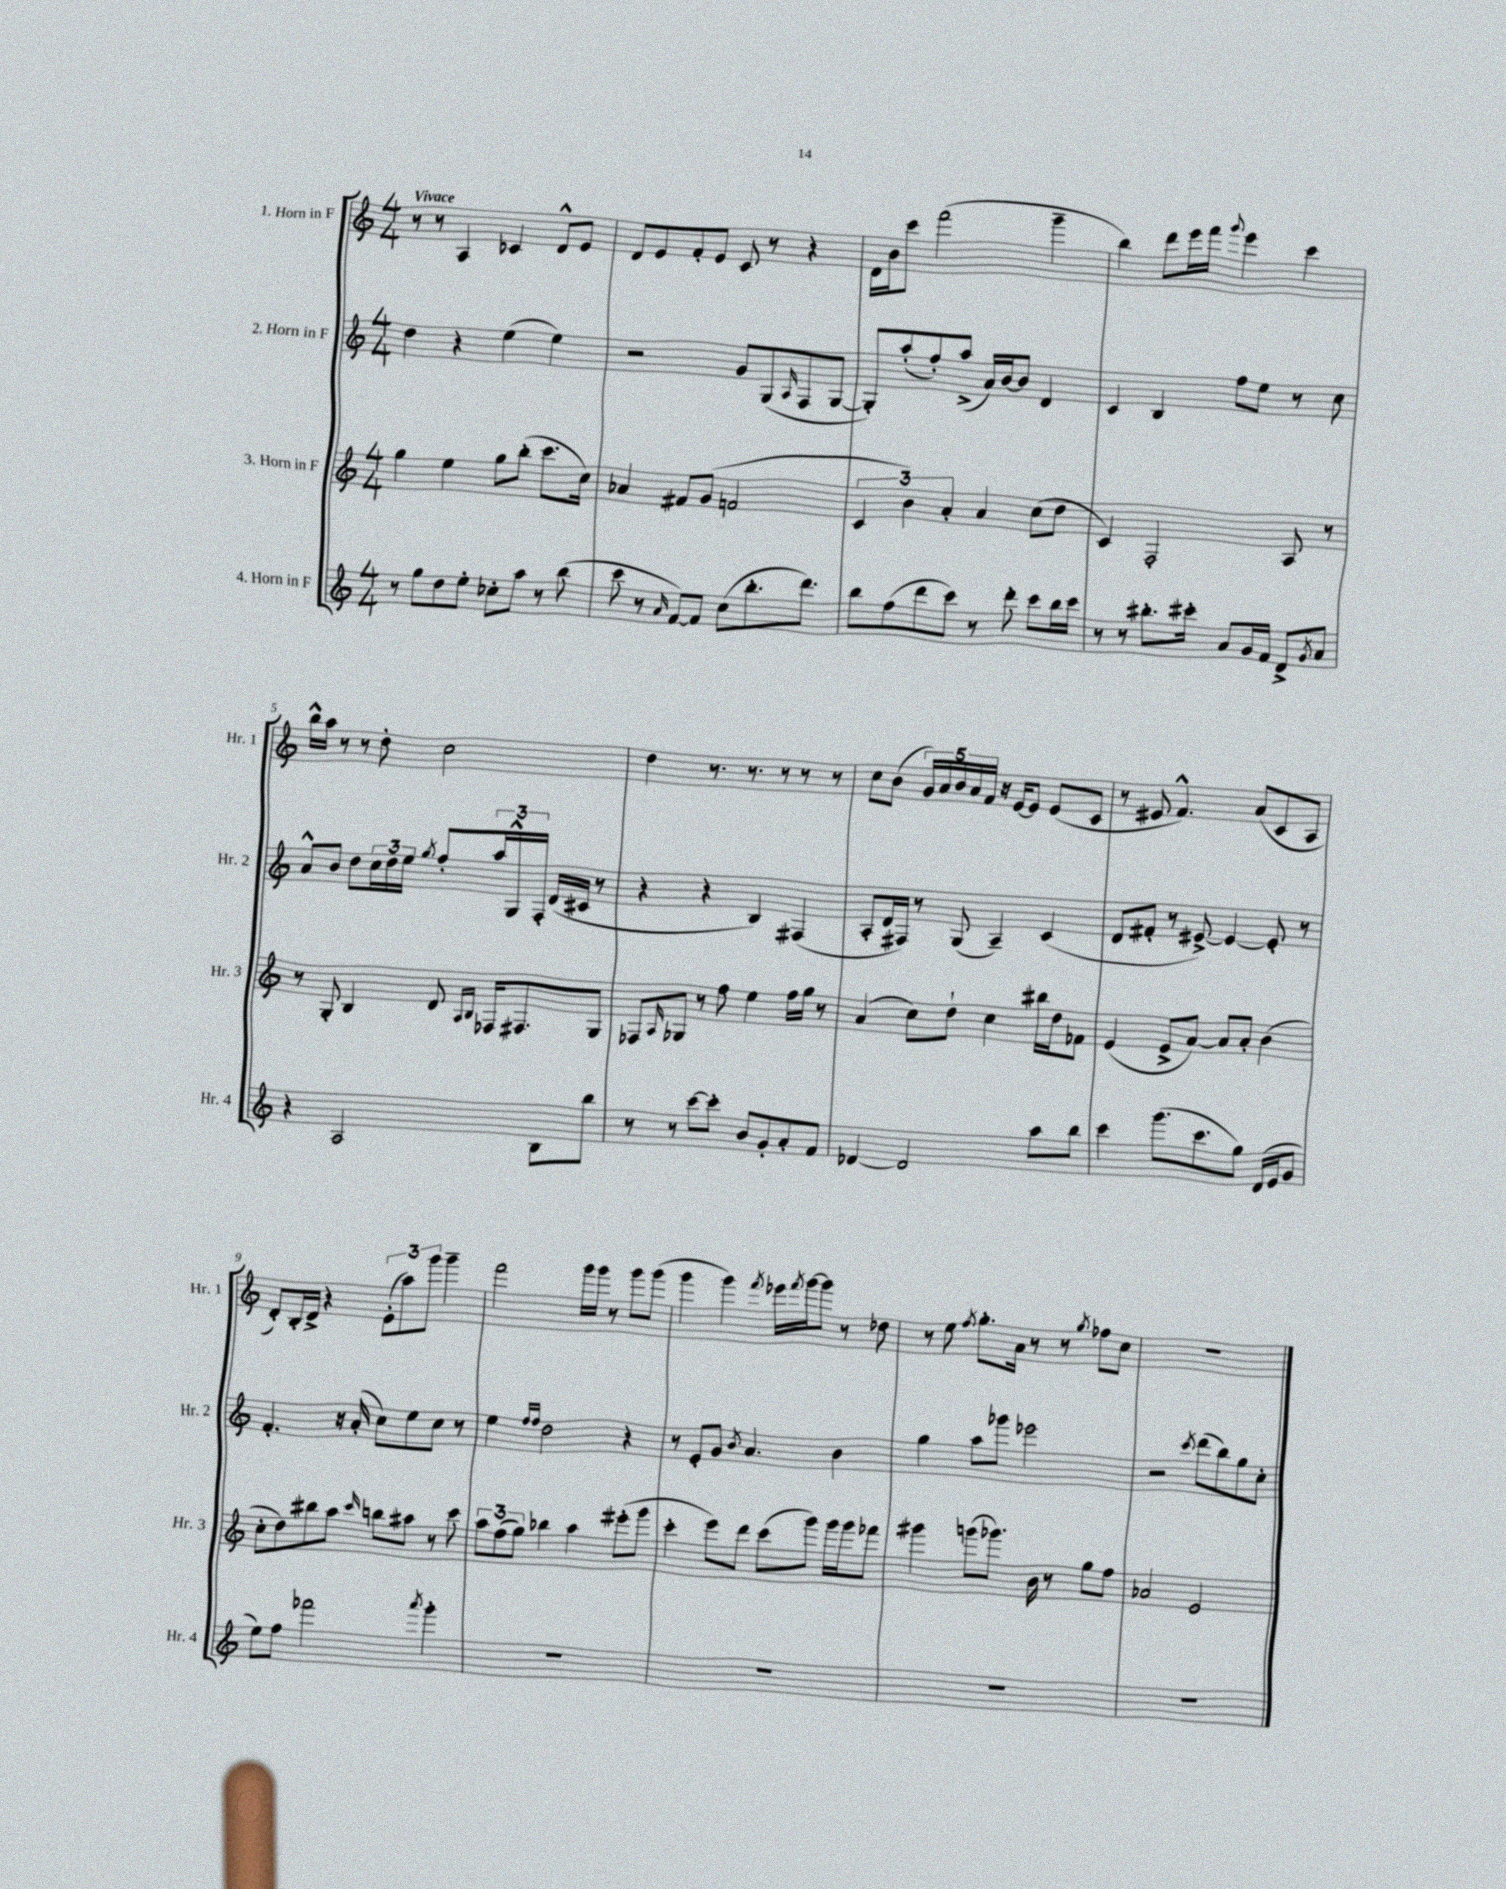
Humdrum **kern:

**kern	**kern	**kern	**kern
*part4	*part3	*part2	*part1
*staff4	*staff3	*staff2	*staff1
*I"4. Horn in F	*I"3. Horn in F	*I"2. Horn in F	*I"1. Horn in F
*I'Hr. 4	*I'Hr. 3	*I'Hr. 2	*I'Hr. 1
*clefG2	*clefG2	*clefG2	*clefG2
*k[]	*k[]	*k[]	*k[]
*M4/4	*M4/4	*M4/4	*M4/4
=1	=1	=1	=1
!	!	!	!LO:TX:a:B:t=Vivace
8r	4gg\	4dd\	8r
8gg\L	.	.	8r
8dd\	4ee\	4r	4A/
8ee'\J	.	.	.
8cc-X'\L	8gg\L	(4ee\	4c-X/
8aa\J	(8bb'\J	.	.
8r	8.ccc\L	4ee\)	8d^^/L
(8bb\	.	.	8e/J
.	16cc\Jk)	.	.
=2	=2	=2	=2
8ccc\	4a-X/	2r	8d/L
8r	.	.	8e/
16qqa/	.	.	.
[8f/L)	8f#X/L	.	8f'/
8f/J]	(8g/J	.	8e/J
(8cc\L	2fn/	8g/L	8c/
8.bb'\	.	(8G/	8r
.	.	16qqA/	.
.	.	8F/	4r
8.ddd\J)	.	.	.
.	.	[8G/J	.
=3	=3	=3	=3
8bb\L	6c/	8G'/L])	16d\LL
.	.	.	16b\J
(8ff\	.	(8aa'/	8ccc\J
.	6b\)	.	.
8ddd\	.	8ff'/)	(2fff\
.	6a'/	.	.
8ccc\J)	.	(8aa^/J	.
8r	4a/	16a/LL)	.
.	.	[16b/J	.
8ddd'\	.	8b/J]	.
8ccc\L	(8cc\L	4d/	4ggg~\
16bb\L	8dd\J	.	.
16ccc\JJ	.	.	.
=4	=4	=4	=4
8r	4c/)	4c/	4bb\)
8r	.	.	.
8.bb#X'\L	2F'/	4B/	8ddd\L
.	.	.	16eee\L
16ccc#X'\Jk	.	.	16fff\JJ
.	.	.	8qqggg/
8a/L	.	8ff\L	4eee\
16g/L	.	8ee\J	.
16f/JJ	.	.	.
8d^/L	8A/	8r	4ccc\
8qg/	.	.	.
8a/J	8r	8cc\	.
!!LO:LB:g=z
=5	=5	=5	=5
4r	8r	8a^^/L	16bb^^\LL
.	.	.	16aa\JJ
.	8G'/	8b/J	8r
2A/	4B/	8dd\L	8r
.	.	24cc\L	8dd'\
.	.	24dd\	.
.	.	24ee\JJ	.
.	.	8qgg/	.
.	8d/	8ff'/L	2cc\
.	16qqA/LL	.	.
.	16qqB/JJ	.	.
.	16F-X/KL	24aa/L	.
.	.	24G^^/	.
.	8.F#X/	.	.
.	.	24F'/JJ	.
8B\L	.	(16d/LL	.
.	.	16c#X/JJ	.
8bb\J	8G/J	8r	.
=6	=6	=6	=6
8r	8F-X/L	4r	4dd\
.	16qqA/	.	.
8r	8G-X/J	.	.
[8ccc\L	8r	4r	8.r
8ccc'\J]	8ff\	.	.
.	.	.	8.r
8b/L	4ee\	4B/)	.
8g'/	.	.	8r
8a'/	16ff\LL	(4F#X/	8r
.	16gg\JJ	.	.
8f/J	8r	.	8r
=7	=7	=7	=7
[4d-X/	(4a/	8A'/L	8cc\L
.	.	16d/L	(8b\J
.	.	16F#X/JJ)	.
2d-/]	8cc\L)	8r	20g/LL)
.	.	.	20a/
.	.	.	20b/
.	8dd`\J	(8G/	.
.	.	.	20a/
.	.	.	20f/JJ
.	4cc\	4A~/)	16r
.	.	.	[16e/KL
.	.	.	8e/J]
8aa\L	16bb#X\LL	(4c/	(8e/L
.	16dd\J	.	.
8bb\J	8f-X\J	.	8c/J
=8	=8	=8	=8
4ccc\	(4e/	8d/L	8r
.	.	8f#X'/J	8e#X/
(8.ggg\L	8e^/L	8r	4.f^^/)
.	[8a/J)	[8e#X^/)	.
8.ccc\	.	.	.
.	8a/L]	4e#/_	.
8gg\J)	8a'/J	.	(8a/L
(16d/LL	(4b\	8e#'/]	8c/
16e/J	.	.	.
8g/J	.	8r	8A/J
!!LO:LB:g=z
=9	=9	=9	=9
8ee\L)	8cc'\L	4.f'/	8d'/L)
8ff\J	8dd\)	.	16B'/L
.	.	.	16d^/JJ
2fff-X\	8bb#X\	.	4r
.	8aa\J	16r	.
.	.	(16a'/	.
.	16qqccc/	.	.
.	8bbn\L	8cc\L)	(12e'\L
.	.	.	12aa\)
.	8aa#X\J	8ee\	.
.	.	.	12ggg\J
8qaaa/	.	.	.
4ggg'\	8r	8cc\J	4ggg~\
.	8ccc\	8r	.
=10	=10	=10	=10
1r	12aa\L	4ee\	2fff\
.	(12ff\	.	.
.	12gg\J)	.	.
.	.	16qqff/LL	.
.	.	16qqff/JJ	.
.	4bb-X\	2dd\	.
.	4aa\	.	16ggg\LL
.	.	.	16ggg\JJ
.	.	.	8r
.	(8eee#X'\L	4r	8ggg\L
.	8ggg\J	.	(8ggg\J
=11	=11	=11	=11
1r	4ccc'\	8r	4ggg\
.	.	8e'/L	.
.	8eee\L)	8g/J	4ggg\)
.	.	8qb/	.
.	8ddd\J	4.a/	.
.	.	.	8qfff/
.	(8ccc\L	.	16eee-X\LL
.	.	.	8qfff/
.	.	.	[16ggg\J
.	8ggg\J)	.	8ggg\J]
.	16ggg\LL	4b\	8r
.	16ggg\J	.	.
.	8fff-X\J	.	8dd-X\
=12	=12	=12	=12
1r	4ggg#X\	4gg\	8r
.	.	.	8ee\
.	.	.	8qff/
.	(8gggn\L	8aa\L	8.gg'\L
.	8.ggg-X\J)	8ggg-X\J	.
.	.	.	16a\Jk
.	.	2eee-X\	8r
.	16b\	.	.
.	8r	.	8r
.	.	.	8qgg/
.	8gg\L	.	8ff-X\L
.	8ff\J	.	8cc\J
=13	=13	=13	=13
1r	2a-X/	2r	1r
.	.	8qccc/	.
.	2e/	(8ddd\L	.
.	.	8bb\)	.
.	.	8gg\	.
.	.	8cc'\J	.
==	==	==	==
*-	*-	*-	*-
